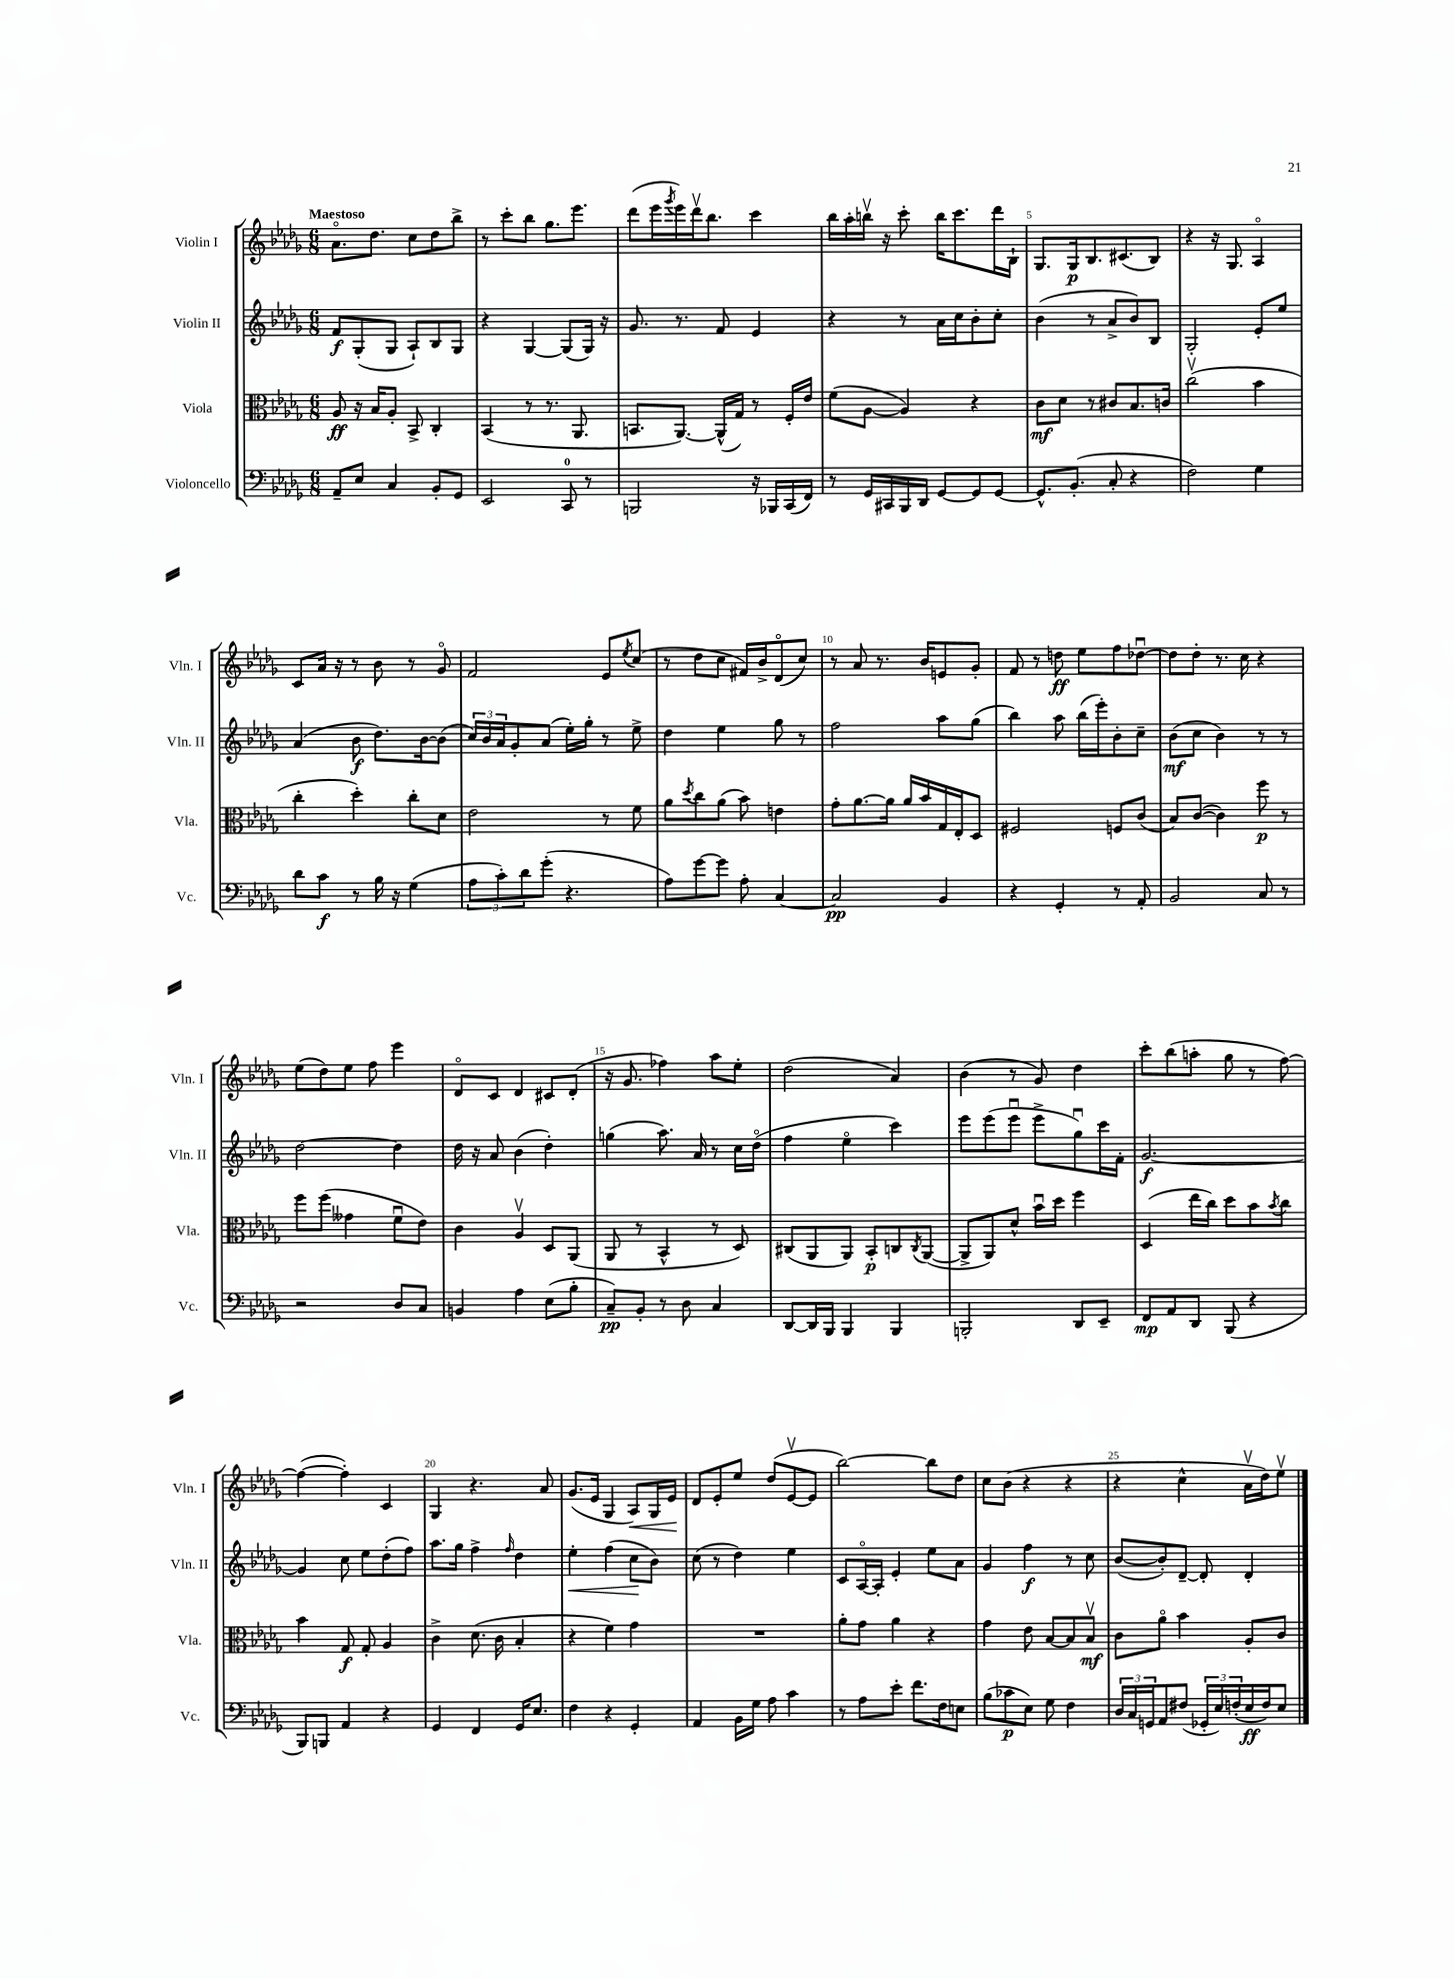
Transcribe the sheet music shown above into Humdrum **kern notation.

**kern	**kern	**kern	**kern
*staff4	*staff3	*staff2	*staff1
*clefF4	*clefC3	*clefG2	*clefG2
*k[b-e-a-d-g-]	*k[b-e-a-d-g-]	*k[b-e-a-d-g-]	*k[b-e-a-d-g-]
*M6/8	*M6/8	*M6/8	*M6/8
8AA-~	8A-	8f	8.a-o
8E-	16r	(8G-'	.
.	16B-	.	8.dd-
4C	8A-'	8G-	.
.	8BB-^	8A-`)	8cc
8BB-'	4C'	8B-	8dd-
8GG-	.	8G-	8bb-^
=	=	=	=
2EE-	(4BB-	4r	8r
.	.	.	8ccc'
.	8r	[4G-	8bb-
.	8.r	.	8.gg-
8CC	.	(8G-]	.
.	8.AA-	.	8.eee-
8r	.	16G-)	.
.	.	16r	.
=	=	=	=
2BBB	8.BB	8.g-	(8ddd-
.	.	.	16eee-
.	.	.	8qggg-
.	[8.AA-)	8.r	16eee-)
.	.	.	16ddd-v
.	.	.	8.bb-
.	(16AA-^^]	8f	.
.	16G-)	.	.
16r	8r	4e-	4ccc
16BBB-	.	.	.
(16CC	16F'	.	.
16FF)	16e-	.	.
=	=	=	=
8r	(8f	4r	16bb-
.	.	.	16aa-'
16GG-	[8A-	.	16bbv
16CC#	.	.	16r
16BBB-	4A-])	8r	8ccc'
16DD-	.	.	.
[8GG-	.	16a-	16bb
.	.	16cc	8.ccc
8GG-]	4r	8b-'	.
[8GG-	.	8cc'	16ddd-
.	.	.	16B-`
=	=	=	=
8.GG-^^]	8c	(4b-	8.G-
.	8d-	.	.
(8.BB-'	.	.	16G-
.	8r	8r	8.B-
8C'	8c#	8a-^	.
.	.	.	(8.c#
4r	8.B-	8b-)	.
.	.	8B-	8B-)
.	16c	.	.
=	=	=	=
2F)	(2ccv	2G-'	4r
.	.	.	16r
.	.	.	8.G-
4G-	4b-	8e-'	4A-o
.	.	8ee-	.
=	=	=	=
8d-	4cc'	(4a-	8c
8c	.	.	16a-
.	.	.	16r
8r	4dd-')	8b-	8r
16B-	.	8.dd-)	8b-
16r	.	.	.
(4G-	8cc'	.	8r
.	.	[16b-	.
.	8d-	(8b-]	8g-o
=	=	=	=
12A-	2e-	24cc)	2f
.	.	24b-	.
12c')	.	24a-	.
.	.	8g-'	.
12d-	.	.	.
(8g-'	.	(8a-	.
4.r	.	16ee-')	.
.	.	16gg-'	.
.	8r	8r	8e-
.	.	.	8qee-
.	8f	8ee-^	(8cc
=	=	=	=
8A-)	8a-	4dd-	8r
.	8qdd-	.	.
[8g-	8cc	.	8dd-
8g-]	(8a-	4ee-	8cc
8A-'	8b-)	.	16f#)
.	.	.	16b-^
[4C	4e	8gg-	(8d-o
.	.	8r	8cc)
=	=	=	=
2C]	8g-'	2ff	8r
.	[8.a-	.	8a-
.	.	.	8.r
.	16a-]	.	.
.	16a-	.	.
.	16b-	.	16b-
4BB-	16G-	8aa-	8e
.	16E-'	.	.
.	8D-	(8gg-	8g-'
=	=	=	=
4r	2F#	4bb-)	8f
.	.	.	8r
4GG-'	.	8aa-	8dd
.	.	(16bb-	8ee-
.	.	16eee-')	.
8r	8F	8b-'	8ff
8AA-'	(8c	8cc~	[8dd-u
=	=	=	=
2BB-	8B-)	(8b-	8dd-]
.	([8c	8cc	8dd-'
.	4c])	4b-)	8.r
.	.	.	16cc
8C	8ff	8r	4r
8r	8r	8r	.
=	=	=	=
2r	8ff	[2dd-	(8ee-
.	(8ff	.	8dd-)
.	4g--	.	8ee-
.	.	.	8ff
8D-	8fu	4dd-]	4eee-
8C	8e-)	.	.
=	=	=	=
4BB	4c	16dd-	8d-o
.	.	16r	.
.	.	8a-	8c
4A-	4A-v	(4b-	4d-
(8E-	8D-	4dd-')	8c#
8B-'	(8AA-	.	(8d-'
=	=	=	=
8C~)	8AA-	(4gg	16r
.	.	.	8.g-
8BB-'	8r	.	.
8r	4BB-^^	8.aa-)	4ff-)
8D-	.	.	.
.	.	16a-	.
4C	8r	8r	8aa-
.	8D-)	16cc	8ee-'
.	.	(16dd-o	.
=	=	=	=
[8DD-	(8C#	4ff	(2dd-
16DD-]	8AA-	.	.
16BBB-	.	.	.
4BBB-	8AA-)	4ee-o	.
.	8BB-'	.	.
4BBB-	8C	4ccc)	4a-)
.	8qC	.	.
.	([8AA-	.	.
=	=	=	=
2BBB'	8AA-^]	8eee-	(4b-
.	8AA-)	(8eee-	.
.	8d-^^	8eee-u	8r
.	16b-u	8eee-^	8g-)
.	16dd-	.	.
8DD-	4ff	8gg-u)	4dd-
8EE-~	.	16ccc	.
.	.	16f'	.
=	=	=	=
8FF	(4D-	[2.g-	8ccc'
8AA-	.	.	(8bb-
8DD-	16ee-	.	8aa'
.	16cc)	.	.
(8BBB-	8dd-	.	8gg-
4r	8b-	.	8r
.	8qb-	.	.
.	8cc	.	[8ff)
=	=	=	=
8BBB-)	4b-	4g-]	(4ff_
8BBB	.	.	.
4AA-	8G-	8cc	4ff'])
.	8G-'	8ee-	.
4r	4A-	(8dd-'	4c
.	.	8ff)	.
=	=	=	=
4GG-	4c^	8.aa-	4G-
.	.	16gg-	.
4FF	(8.d-	4ff^	4.r
.	16c	.	.
.	.	16qqff	.
16GG-	4B-'	4dd-	.
8.E-	.	.	.
.	.	.	8a-
=	=	=	=
4F	4r	4ee-'	(8.g-
.	.	.	16e-
4r	4f)	(4ff	4G-
4GG-'	4g-	8cc	8A-)
.	.	8b-)	16G-
.	.	.	16e-
=	=	=	=
4AA-	2.r	(8cc	8d-
.	.	8r	8e-'
16BB-	.	4dd-)	8ee-
16G-	.	.	.
8A-	.	.	(8dd-
4c	.	4ee-	[8e-v
.	.	.	8e-]
=	=	=	=
8r	8a-'	8c	[2bb-)
8A-	8g-	[16A-o	.
.	.	16A-']	.
8e-'	4a-	4e-'	.
8.f	.	.	.
.	4r	8ee-	8bb-]
16F	.	.	.
8E	.	8a-	8dd-
=	=	=	=
(8B-	4g-	4g-	8cc
8c-	.	.	(8b-
8E-)	8e-	4ff	4r
8G-	[8B-	.	.
4F	8B-]	8r	4r
.	8B-v	8cc	.
=	=	=	=
24D-	8c	([8b-	4r
24C	.	.	.
24GG	.	.	.
8AA-	8a-o	8b-'])	.
(8F#	4b-	[8d-~	4cc^^
24GG-'	.	8d-']	.
24E-)	.	.	.
(24F'	.	.	.
16E-	8A-'	4d-'	16a-v
16F)	.	.	16dd-)
8E-	8c	.	8ee-v
==	==	==	==
*-	*-	*-	*-
